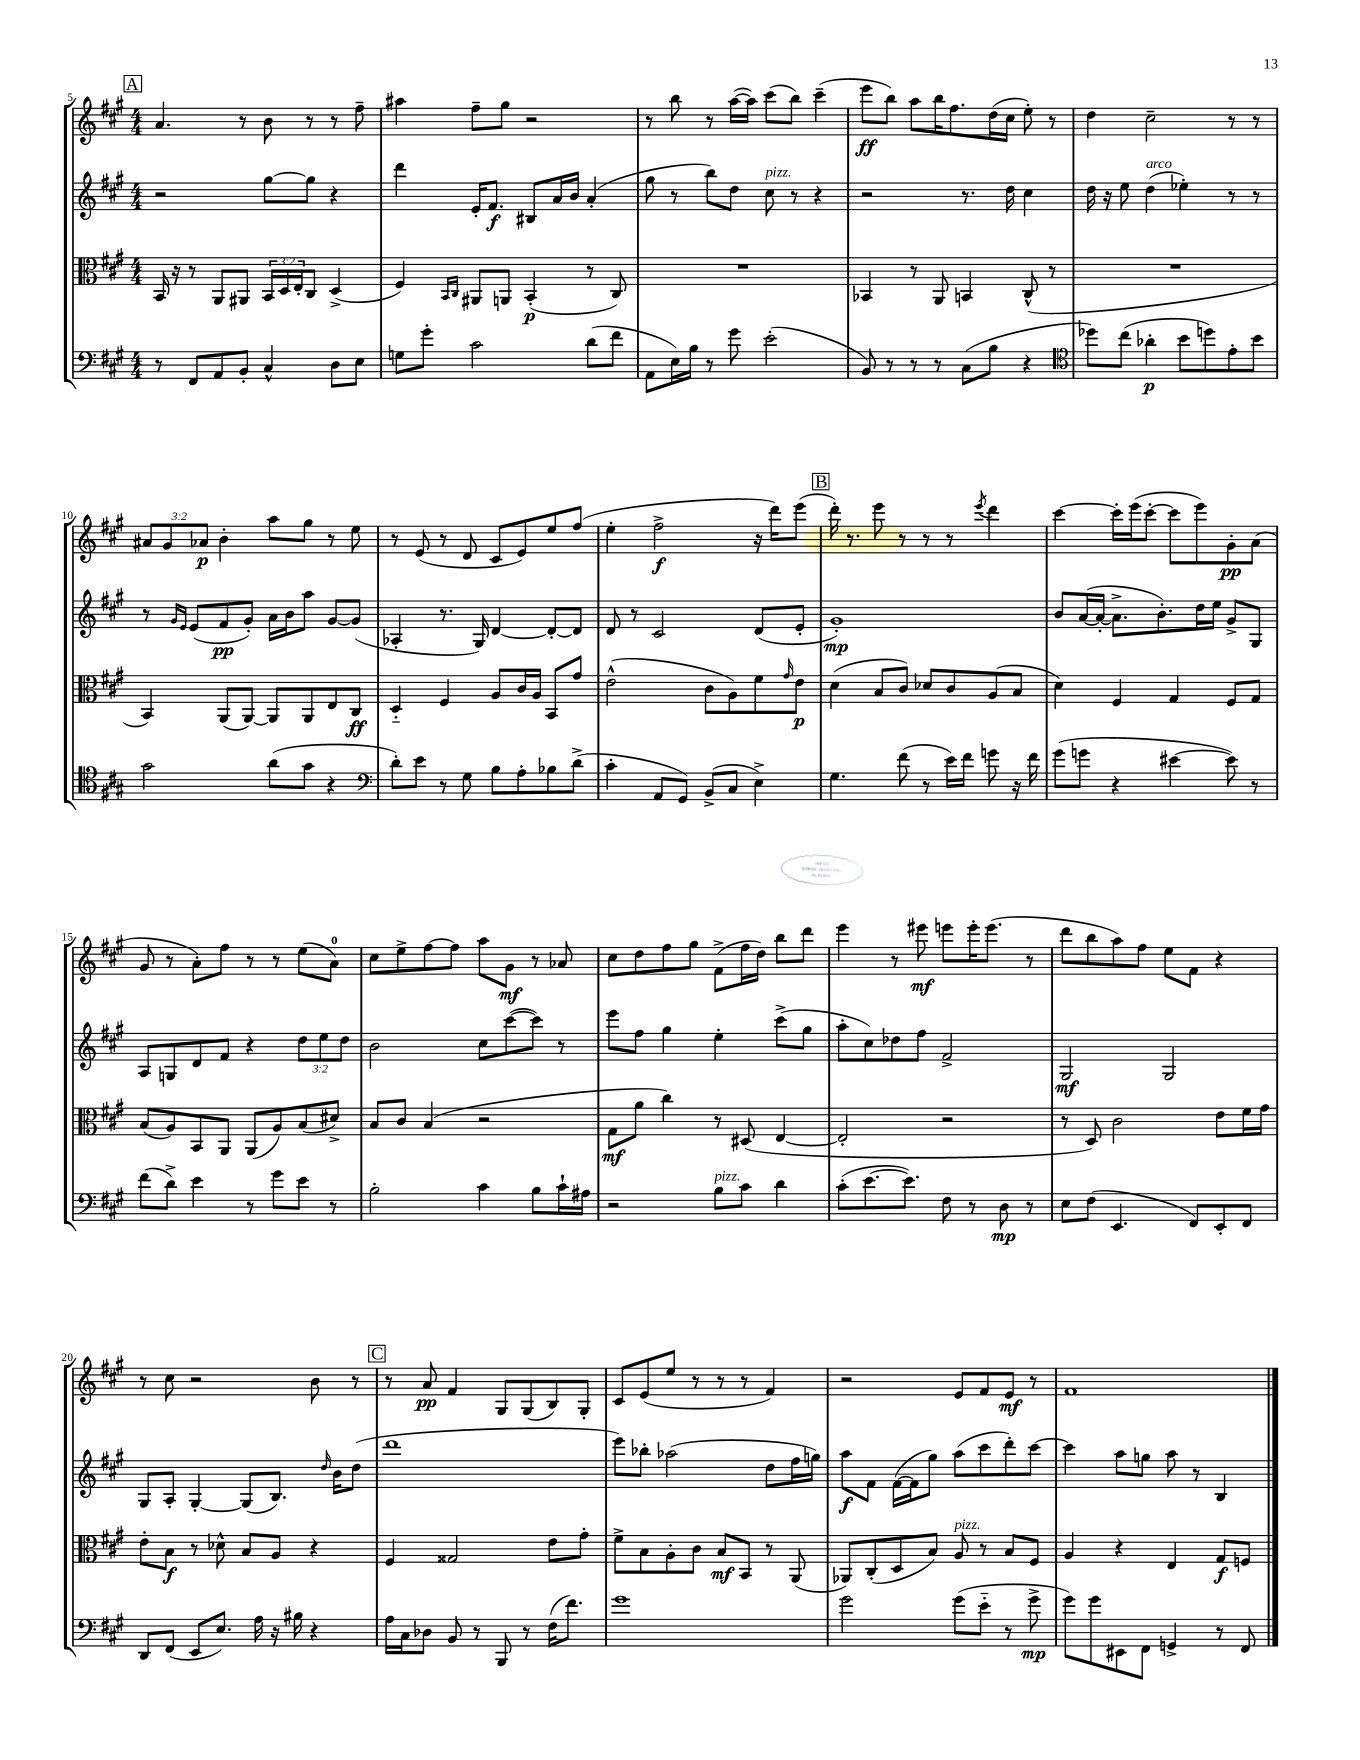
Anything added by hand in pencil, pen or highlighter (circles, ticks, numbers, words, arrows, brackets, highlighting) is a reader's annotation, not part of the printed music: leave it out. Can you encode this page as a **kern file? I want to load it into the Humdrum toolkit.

**kern	**kern	**kern	**kern
*staff4	*staff3	*staff2	*staff1
*clefF4	*clefC3	*clefG2	*clefG2
*k[f#c#g#]	*k[f#c#g#]	*k[f#c#g#]	*k[f#c#g#]
*M4/4	*M4/4	*M4/4	*M4/4
8r	16BB/	2r	4.a/
.	16r	.	.
8FF#/L	8r	.	.
8AA/	8AA/L	.	.
8BB'/J	8AA#/J	.	8r
4C#^^/	24BB/LL	[8gg#\L	8b\
.	24D/	.	.
.	24E'/J	.	.
.	8C#/J	8gg#\]J	8r
8D\L	(4D^/	4r	8r
8E\J	.	.	8ff#~\
=	=	=	=
8G\L	4F#/)	4ddd\	4aa#\
8g#'\J	.	.	.
.	16qqBB/LL	.	.
.	16qqC#/JJ	.	.
2c#\	8AA#/L	16e'/LK	8ff#~\L
.	.	8.f#/J	.
.	8AA/J	.	8gg#\J
.	(4BB'/	8B#/L	2r
.	.	16a/L	.
.	.	16b/JJ	.
(8d\L	8r	(4a'/	.
8f#\J	8C#/)	.	.
=	=	=	=
8AA\L	1r	8gg#\	8r
16E\L)	.	8r	8bb\
16B\JJ	.	.	.
8r	.	8bb\L)	8r
8g#\	.	8dd\J	([16aa\LL
.	.	.	16aa\]JJ)
(2e'\	.	8cc#\	(8ccc#\L
.	.	8r	8bb\J)
.	.	4r	(4ccc#~\
=	=	=	=
8BB/)	4BB-/	2r	8eee\L
8r	.	.	8bb\J)
8r	8r	.	8aa\L
8r	8AA/	.	16bb\K
.	.	.	8.ff#\
(8C#\L	4BB/	8.r	.
8B\J	.	.	(16dd\L
.	.	16dd\	16cc#\JJ
4r	(8C#^^/	4cc#\	8ee'\)
.	8r	.	8r
=	=	=	=
*clefC4	*	*	*
8dd-\L)	1r	16dd\	4dd\
.	.	16r	.
(8cc#\J	.	8ee\	.
4a-'\	.	(4dd\	2cc#~\
8b\L	.	4ee-'\)	.
8dd\)	.	.	.
8e'\	.	8r	8r
8b\J	.	8r	8r
=	=	=	=
2g#\	4BB/)	8r	12a#/L
.	.	.	12g#/
.	.	16qqg#/LL	.
.	.	16qqe/JJ	.
.	.	(8e/L	.
.	.	.	12a-/J
.	(8AA/L	8f#/	4b'\
.	[8AA/J)	8g#'/J)	.
(8a\L	8AA/]L	16a\LL	8aa\L
.	.	16b\J	.
8g#\J	8AA/	8aa\J	8gg#\J
4r	8E/	[8g#/L	8r
.	8C#/J	(8g#/]J	8ee\
=	=	=	=
*clefF4	*	*	*
8d'\L)	4D'~/	4A-'/	8r
8e\J	.	.	(8e/
8r	4F#/	8.r	8r
8G#\	.	.	8d/
.	.	16G#/)	.
8B\L	8A/L	[4d/	8c#/L
8A'\	16c#/L	.	8e/)
.	16A/JJ	.	.
8B-\	8BB/L	8d'/_L	8ee/
(8d^\J	8g#/J	8d/]J	(8ff#/J
=	=	=	=
4c#'\	(2e^^\	8d/	4ee'\
.	.	8r	.
8AA/L	.	2c#/	2ff#^\
8GG#/J)	.	.	.
(8BB^/L	8c#\L	.	.
8C#/J	8A\)	.	.
4E^\)	8f#\	(8d/L	16r
.	.	.	16ddd\LK)
.	16qqg#/	.	.
.	8e\J	8e'/J	(8eee\J
=	=	=	=
4.G#\	(4d\	1g#')	16ddd'\)
.	.	.	8.r
.	8B/L	.	8eee\
(8f#\	8c#/J)	.	8r
8r	8d-/L	.	8r
16e\LL)	8c#/	.	8r
16f#\JJ	.	.	.
.	.	.	8qeee/
8g\	(8A/	.	4ddd\
16r	8B/J	.	.
16f#\	.	.	.
=	=	=	=
(8g#\L	4d\)	8b/L	[4ccc#\
8g\J	.	([16a/L	.
.	.	16a'/_JJ	.
4r	4F#/	8.a^\]L	16ccc#'\]LL
.	.	.	(16eee\J
.	.	.	[8ccc#'\J
.	.	8.b'\)	.
[4e#\	4G#/	.	8ccc#\]L
.	.	16dd\L	8eee\)
.	.	16ee\JJ	.
8e#\])	8F#/L	8g#^/L	8g#'\
8r	8G#/J	8G#/J	(8a\J
=	=	=	=
(8f#\L	(8B/L	8A/L	8g#/
8d^\J)	8A/)	8G/	8r
4e\	8BB/	8d/	8a'\L)
.	8AA/J	8f#/J	8ff#\J
8r	(8AA/L	4r	8r
8g#\L	8A/)	.	8r
8e\J	(8B/	12dd\L	(8ee\L
.	.	12ee\	.
8r	8d#^/J)	.	8a\J)
.	.	12dd\J	.
=	=	=	=
2B'\	8B/L	2b\	8cc#\L
.	8c#/J	.	8ee^\
.	(4B/	.	[8ff#\
.	.	.	8ff#\]J
4c#\	2r	8cc#\L	8aa\L
.	.	([8ccc#\	8g#\J
8B\L	.	8ccc#\]J)	8r
16c#`\L	.	8r	8a-/
16A#\JJ	.	.	.
=	=	=	=
2r	8G#\L	8eee\L	8cc#\L
.	8a\J	8ff#\J	8dd\
.	4cc#\)	4gg#\	8ff#\
.	.	.	8gg#\J
8B\L	8r	4ee'\	(8f#^\L
8c#\J	(8D#/	.	16ff#\L
.	.	.	16dd\JJ)
4d\	[4E/	(8ccc#^\L	8bb\L
.	.	8gg#\J	8ddd\J
=	=	=	=
(8c#'\L	2E'/]	8aa'\L	4eee\
[8.e\	.	8cc#\)	.
.	.	8dd-\	8r
8.e\]J)	.	.	.
.	.	8ff#\J	8eee#\
8F#\	2r	2f#^/	8eee\L
8r	.	.	16eee'\K
.	.	.	(8.eee\J
8D\	.	.	.
8r	.	.	8r
=	=	=	=
8E\L	8r	2G#/	8ddd\L
(8F#\J	8D/)	.	8bb\
4.EE/	2c#\	.	8aa\)
.	.	.	8ff#\J
.	.	2G#/	8ee\L
8FF#/L)	.	.	8f#\J
8EE'/	8e\L	.	4r
8FF#/J	16f#\L	.	.
.	16g#\JJ	.	.
=	=	=	=
8DD/L	8e'\L	8G#/L	8r
(8FF#/J	8B\J	8A'/J	8cc#\
8EE/L	8r	[4G#'/	2r
8.E/J)	8d-^^\	.	.
.	8B/L	(8G#/]L	.
16A\	.	.	.
16r	8A/J	8.B/J)	.
16B#\	.	.	.
4r	4r	.	8b\
.	.	16qqdd/	.
.	.	16b\LK	.
.	.	(8dd\J	8r
=	=	=	=
16A\LL	4F#/	1ddd	8r
16C#\J	.	.	.
8D-\J	.	.	8a/
8BB/	2G##/	.	4f#/
8r	.	.	.
8BBB/	.	.	8G#/L
8r	.	.	(8G#/
(16F#\LK	8e\L	.	8B/)
8.f#\J)	.	.	.
.	8g#'\J	.	8G#'/J
=	=	=	=
1g#	8f#^\L	8eee\L)	8c#/L
.	8B\	8bb-'\J	(8e/
.	8A'\	(2aa-\	8ee/J
.	8c#\J	.	8r
.	8B/L	.	8r
.	8BB/J	.	8r
.	8r	8dd\L	4f#/)
.	(8AA/	16ff#\L	.
.	.	16gg\JJ)	.
=	=	=	=
2g#\	8AA-/L)	8aa\L	2r
.	(8C#'/	8f#\J	.
.	8D/	([16f#\LL	.
.	.	16f#\]J	.
.	8B/J)	8gg#\J)	.
(8g#\L	8A/	(8aa\L	8e/L
8e'~\J	8r	8ccc#\	8f#/
8r	8B/L	8ddd'\)	8e/J
8g#^\	8F#/J	[8ccc#\J	8r
=	=	=	=
8g#\L)	4A/	4ccc#\]	1f#
8g#\	.	.	.
8EE#\	4r	8aa\L	.
8FF#\J	.	8gg\J	.
4GG^/	4E/	8aa\	.
.	.	8r	.
8r	8G#/L	4B/	.
8FF#/	8F/J	.	.
==	==	==	==
*-	*-	*-	*-
